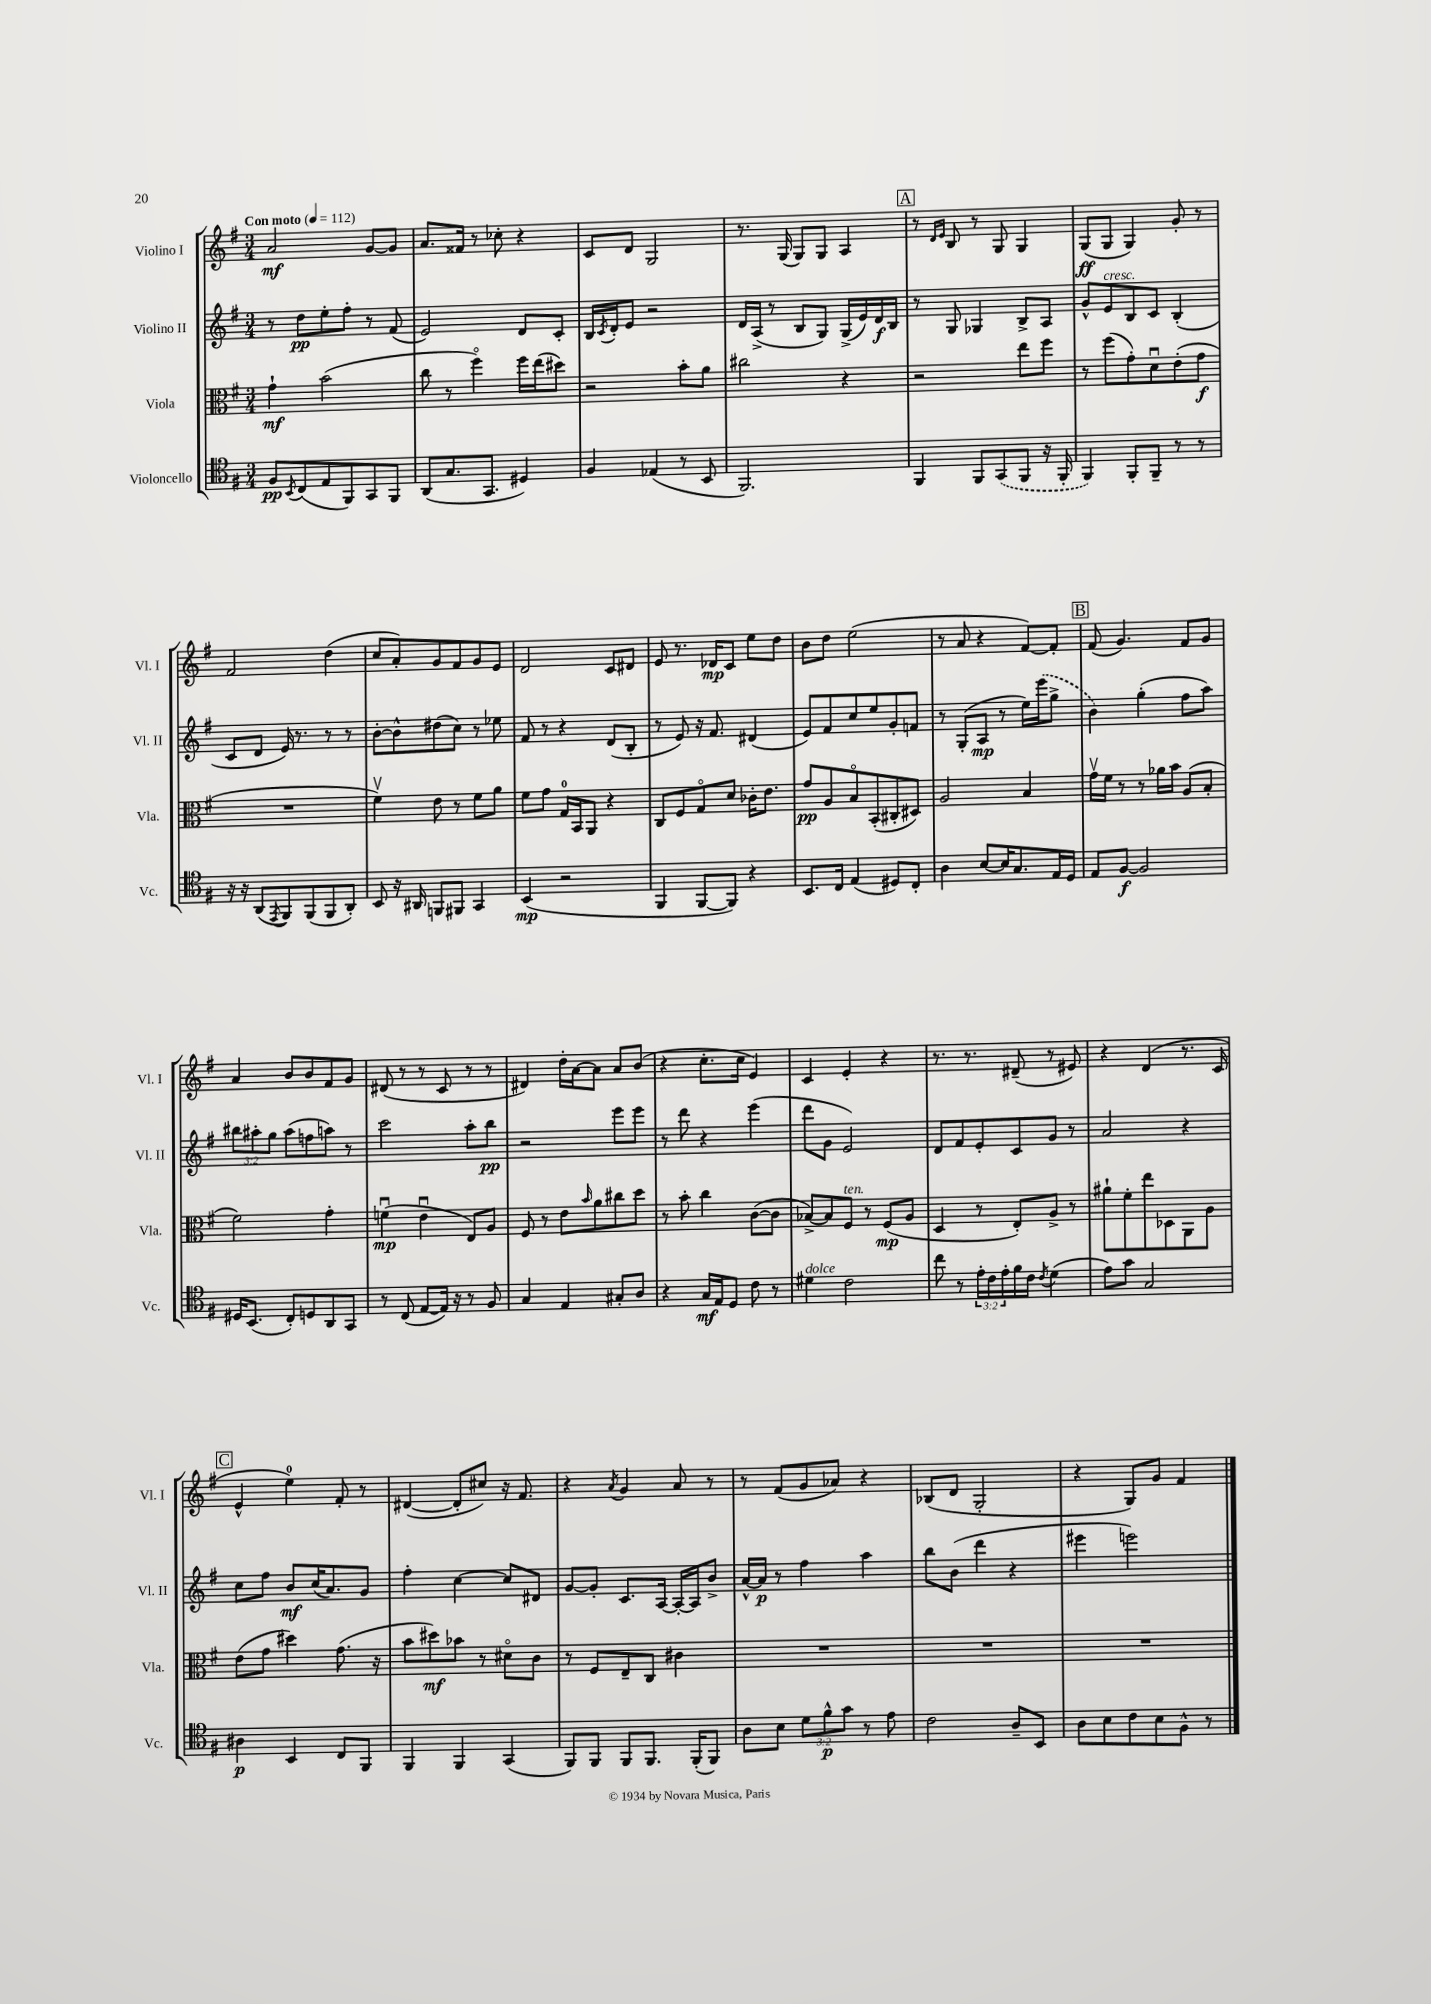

**kern	**dynam	**kern	**dynam	**kern	**dynam	**kern	**dynam
*part4	*part4	*part3	*part3	*part2	*part2	*part1	*part1
*staff4	*staff4	*staff3	*staff3	*staff2	*staff2	*staff1	*staff1
*I"Violoncello	*	*I"Viola	*	*I"Violino II	*	*I"Violino I	*
*I'Vc.	*	*I'Vla.	*	*I'Vl. II	*	*I'Vl. I	*
*clefC4	*	*clefC3	*	*clefG2	*	*clefG2	*
*k[f#]	*	*k[f#]	*	*k[f#]	*	*k[f#]	*
*M3/4	*	*M3/4	*	*M3/4	*	*M3/4	*
*MM112	*	*MM112	*	*MM112	*	*MM112	*
=1	=1	=1	=1	=1	=1	=1	=1
!	!	!	!	!	!	!LO:TX:a:B:t=Con moto	!
8F#/L	pp	4g`\	mf	8r	.	2a/	mf
8qBB/	.	.	.	.	.	.	.
(8C/	.	.	.	8dd\L	pp	.	.
8E/	.	(2b\	.	8ee'\	.	.	.
8FF#/)	.	.	.	8ff#'\J	.	.	.
8GG/	.	.	.	8r	.	[8g/L	.
8FF#/J	.	.	.	(8f#/	.	8g/J]	.
=2	=2	=2	=2	=2	=2	=2	=2
(8AA/L	.	8cc\	.	2e/)	.	8.a/L	.
8.G/	.	8r	.	.	.	.	.
.	.	.	.	.	.	16f##X/Jk	.
.	.	4ff#\)	.	.	.	8r	.
8.GG/J	.	.	.	.	.	.	.
.	.	.	.	.	.	8cc-X'\	.
4D#X/)	.	16ff#\LL	.	8d/L	.	4r	.
.	.	(16ee\J	.	.	.	.	.
.	.	8dd#X\J)	.	8c'/J	.	.	.
=3	=3	=3	=3	=3	=3	=3	=3
4F#/	.	2r	.	16B/LL	.	8c/L	.
.	.	.	.	8qc/	.	.	.
.	.	.	.	16d'/J	.	.	.
.	.	.	.	8e/J	.	8d/J	.
(4E-X/	.	.	.	2r	.	2G/	.
8r	.	8b'\L	.	.	.	.	.
8BB/	.	8a\J	.	.	.	.	.
=4	=4	=4	=4	=4	=4	=4	=4
2.FF#/)	.	2cc#X\	.	16d/LL	.	8.r	.
.	.	.	.	(16A^/JJ	.	.	.
.	.	.	.	8r	.	.	.
.	.	.	.	.	.	(16G/	.
.	.	.	.	8B/L	.	8G/L)	.
.	.	.	.	8G/J)	.	8G/J	.
.	.	4r	.	(16G^/LL	.	4A/	.
.	.	.	.	16e/)	.	.	.
.	.	.	.	16d/	f	.	.
.	.	.	.	16B/JJ	.	.	.
!!LO:REH:place=s1:t=A
=5	=5	=5	=5	=5	=5	=5	=5
4FF#/	.	2r	.	8r	.	8r	.
.	.	.	.	.	.	16qqd/LL	.
.	.	.	.	.	.	16qqe/JJ	.
.	.	.	.	8G/	.	8B/	.
8FF#/L	.	.	.	4G-X/	.	8r	.
(8GG/	.	.	.	.	.	8G/	.
8FF#/J	.	8ee\L	.	8B^/L	.	4G/	.
16r	.	8ff#\J	.	8A/J	.	.	.
16FF#'/	.	.	.	.	.	.	.
=6	=6	=6	=6	=6	=6	=6	=6
4FF#/)	.	8r	.	8g^^/L	.	(8G/L	ff
!	!	!	!	!LO:TX:a:i:t=cresc.	!	!	!
.	.	(8ff#\L	.	8e/	.	8G/J	.
8FF#'/L	.	8g'\)	.	8B/	.	4G/)	.
8FF#~/J	.	8du\	.	8c/J	.	.	.
8r	.	(8e'\	.	(4B'/	.	8g'/	.
8r	.	8g\J	f	.	.	8r	.
!!LO:LB:g=z
=7	=7	=7	=7	=7	=7	=7	=7
16r	.	2.r	.	8c/L	.	2f#/	.
16r	.	.	.	.	.	.	.
(8AA/L	.	.	.	8d/J	.	.	.
8qEE/	.	.	.	.	.	.	.
8FF#/)	.	.	.	16e/)	.	.	.
.	.	.	.	8.r	.	.	.
(8FF#/	.	.	.	.	.	.	.
8FF#/	.	.	.	8r	.	(4dd\	.
8AA'/J)	.	.	.	8r	.	.	.
=8	=8	=8	=8	=8	=8	=8	=8
8BB/	.	4f#v\)	.	[8b'\L	.	8cc/L	.
16r	.	.	.	8b^^\]	.	8a'/)	.
16AA#X/	.	.	.	.	.	.	.
8FFn/L	.	8e\	.	(8dd#X\	.	8g/	.
8FF#X/J	.	8r	.	8cc\J)	.	8f#/	.
4GG/	.	8f#\L	.	8r	.	8g/	.
.	.	8a\J	.	8ee-X\	.	8e/J	.
=9	=9	=9	=9	=9	=9	=9	=9
(4BB/	mp	8f#\L	.	8f#/	.	2d/	.
.	.	8g\J	.	8r	.	.	.
2r	.	16G/LL	.	4r	.	.	.
.	.	16BB/J	.	.	.	.	.
.	.	8AA/J	.	.	.	.	.
.	.	4r	.	(8d/L	.	8c/L	.
.	.	.	.	8B'/J	.	8d#X/J	.
=10	=10	=10	=10	=10	=10	=10	=10
4FF#/	.	8C/L	.	8r	.	8e/	.
.	.	8F#/	.	8e/)	.	8.r	.
[8FF#/L	.	8G/	.	16r	.	.	.
.	.	.	.	8.f#/	.	16d-X/KL	mp
8FF#/J])	.	8d/J	.	.	.	8c/J	.
4r	.	16c-X'\KL	.	(4d#X/	.	8ee\L	.
.	.	8.e\J	.	.	.	.	.
.	.	.	.	.	.	8dd\J	.
=11	=11	=11	=11	=11	=11	=11	=11
8.BB/L	.	8g/L	pp	8e/L)	.	8b\L	.
.	.	8A/	.	8f#/	.	8dd\J	.
16C/Jk	.	.	.	.	.	.	.
(4E/	.	8B/	.	8cc/	.	(2ee\	.
.	.	(8BB'/	.	8ee/	.	.	.
8D#X/L)	.	8C#X'/	.	8g'/	.	.	.
8C'/J	.	8D#X/J)	.	8fn/J	.	.	.
=12	=12	=12	=12	=12	=12	=12	=12
4A\	.	2A/	.	8r	.	8r	.
.	.	.	.	(8G'/L	.	8a/	.
[8B/L	.	.	.	8A/J	mp	4r	.
16B/K]	.	.	.	8r	.	.	.
8.G/	.	.	.	.	.	.	.
.	.	4B/	.	16ee\LL)	.	[8f#/L)	.
.	.	.	.	(16eee\J	.	.	.
16E/L	.	.	.	8gg^\J	.	8f#'/J]	.
16D/JJ	.	.	.	.	.	.	.
!!LO:REH:place=s1:t=B
=13	=13	=13	=13	=13	=13	=13	=13
8E/L	.	16gv\LL	.	4b\)	.	(8f#/	.
.	.	16f#\JJ	.	.	.	.	.
[8F#/J	f	8r	.	.	.	4.g/)	.
2F#/]	.	8r	.	(4gg'\	.	.	.
.	.	16a-X\LL	.	.	.	.	.
.	.	16b\JJ	.	.	.	.	.
.	.	(8A/L	.	8ff#\L	.	8f#/L	.
.	.	8B'/J	.	8aa\J)	.	8g/J	.
!!LO:LB:g=z
=14	=14	=14	=14	=14	=14	=14	=14
16D#X/KL	.	2f#\)	.	12bb#X\L	.	4a/	.
(8.BB/J	.	.	.	.	.	.	.
.	.	.	.	12aa#X'\	.	.	.
.	.	.	.	12gg\J	.	.	.
8C'/L)	.	.	.	(8aa#\L	.	8b/L	.
8Dn/	.	.	.	8ffn\	.	8b/	.
8AA/	.	4g'\	.	8aan\J)	.	8f#/	.
8GG/J	.	.	.	8r	.	8g/J	.
=15	=15	=15	=15	=15	=15	=15	=15
8r	.	(4fnu\	mp	2ccc\	.	(8d#X/	.
(8C/	.	.	.	.	.	8r	.
[8E/L	.	4eu\	.	.	.	8r	.
16E/Jk])	.	.	.	.	.	8c/	.
16r	.	.	.	.	.	.	.
8r	.	8E/L)	.	8aa'\L	.	8r	.
8F#/	.	8A/J	.	8bb\J	pp	8r	.
=16	=16	=16	=16	=16	=16	=16	=16
4G/	.	8F#/	.	2r	.	4d#X/)	.
.	.	8r	.	.	.	.	.
4E/	.	8e\L	.	.	.	16dd'\LL	.
.	.	.	.	.	.	[16a\J	.
.	.	16qqb/	.	.	.	.	.
.	.	8a\	.	.	.	8a\J]	.
8G#X'/L	.	8cc#X\	.	8eee\L	.	8a/L	.
8A/J	.	8dd\J	.	8eee\J	.	(8b/J	.
=17	=17	=17	=17	=17	=17	=17	=17
4r	.	8r	.	8r	.	4r	.
.	.	8b'\	.	8ddd\	.	.	.
16G/LL	mf	4cc\	.	4r	.	8.cc'\L	.
16E/J	.	.	.	.	.	.	.
8D/J	.	.	.	.	.	.	.
.	.	.	.	.	.	16cc\Jk	.
8c\	.	([8c\L	.	(4eee\	.	4e/)	.
8r	.	8c\J]	.	.	.	.	.
=18	=18	=18	=18	=18	=18	=18	=18
!LO:TX:a:i:t=dolce	!	!	!	!	!	!	!
4d#X\	.	[8B-X^/L)	.	8ddd\L	.	4c/	.
.	.	8B-/]	.	8g\J	.	.	.
!	!	!LO:TX:a:i:t=ten.	!	!	!	!	!
2c\	.	8F#/J	.	2e/)	.	4e'/	.
.	.	8r	.	.	.	.	.
.	.	(8F#/L	mp	.	.	4r	.
.	.	8A/J	.	.	.	.	.
=19	=19	=19	=19	=19	=19	=19	=19
8cc\	.	4D/	.	8d/L	.	8.r	.
8r	.	.	.	8f#/	.	.	.
.	.	.	.	.	.	8.r	.
24e'\LL	.	8r	.	8e'/	.	.	.
24c\	.	.	.	.	.	.	.
24e'\	.	.	.	.	.	.	.
16f#\	.	8E'/L)	.	8c/	.	(8d#X~/	.
16c\JJ	.	.	.	.	.	.	.
8qc/	.	.	.	.	.	.	.
(4d\	.	8A^/J	.	8g/J	.	8r	.
.	.	8r	.	8r	.	8e#X/)	.
=20	=20	=20	=20	=20	=20	=20	=20
8e\L)	.	8a#X`\L	.	2a/	.	4r	.
8g\J	.	8f#'\	.	.	.	.	.
2G/	.	8ee\	.	.	.	(4d/	.
.	.	8D-X\	.	.	.	.	.
.	.	8AA\	.	4r	.	8.r	.
.	.	8A\J	.	.	.	.	.
.	.	.	.	.	.	16c/	.
!!LO:LB:g=z
!!LO:REH:place=s1:t=C
=21	=21	=21	=21	=21	=21	=21	=21
4A#X\	p	(8e\L	.	8cc\L	.	4e^^/	.
.	.	8g\J	.	8ff#\J	.	.	.
4BB/	.	4dd#X\)	.	8b/L	mf	4ee\)	.
.	.	.	.	(16cc/K	.	.	.
.	.	.	.	8.a/)	.	.	.
8C/L	.	(8.g\	.	.	.	8f#'/	.
8FF#/J	.	.	.	8g/J	.	8r	.
.	.	16r	.	.	.	.	.
=22	=22	=22	=22	=22	=22	=22	=22
4FF#/	.	8b\L	.	4ff#'\	.	([4d#X/	.
.	.	8dd#X\)	mf	.	.	.	.
4FF#/	.	8b-X\J	.	[4cc\	.	8d#'/L]	.
.	.	8r	.	.	.	8cc#X/J)	.
(4GG/	.	8d#X\L	.	8cc/L]	.	16r	.
.	.	.	.	.	.	8.f#/	.
.	.	8c\J	.	8d#X/J	.	.	.
=23	=23	=23	=23	=23	=23	=23	=23
8FF#/L)	.	8r	.	[8g/L	.	4r	.
8FF#/J	.	8F#/L	.	8g'/J]	.	.	.
.	.	.	.	.	.	8qa/	.
8FF#/L	.	8E~/	.	8.c/L	.	4g/	.
8.FF#/J	.	8C/J	.	.	.	.	.
.	.	.	.	[16A/Jk	.	.	.
.	.	4c#X\	.	16A'/LL_	.	8a/	.
(16FF#'/KL	.	.	.	16A/J]	.	.	.
8FF#/J)	.	.	.	8b^/J	.	8r	.
=24	=24	=24	=24	=24	=24	=24	=24
8A\L	.	2.r	.	[16a^^/LL	.	8r	.
.	.	.	.	16a/JJ]	p	.	.
8B\J	.	.	.	8r	.	(8f#/L	.
12d\L	.	.	.	4ff#\	.	8g/	.
12f#^^\	p	.	.	.	.	.	.
.	.	.	.	.	.	8a-X/J)	.
12g\J	.	.	.	.	.	.	.
8r	.	.	.	4aa\	.	4r	.
8e\	.	.	.	.	.	.	.
=25	=25	=25	=25	=25	=25	=25	=25
2c\	.	2.r	.	8bb\L	.	(8B-X/L	.
.	.	.	.	(8b\J	.	8d/J	.
.	.	.	.	4ddd\	.	2G'/	.
8A~/L	.	.	.	4r	.	.	.
8BB/J	.	.	.	.	.	.	.
=26	=26	=26	=26	=26	=26	=26	=26
8A\L	.	2.r	.	4eee#X\	.	4r	.
8B\	.	.	.	.	.	.	.
8c\	.	.	.	2eeen\)	.	8G/L)	.
8B\	.	.	.	.	.	8g/J	.
8F#^^\J	.	.	.	.	.	4f#/	.
8r	.	.	.	.	.	.	.
==	==	==	==	==	==	==	==
*-	*-	*-	*-	*-	*-	*-	*-
